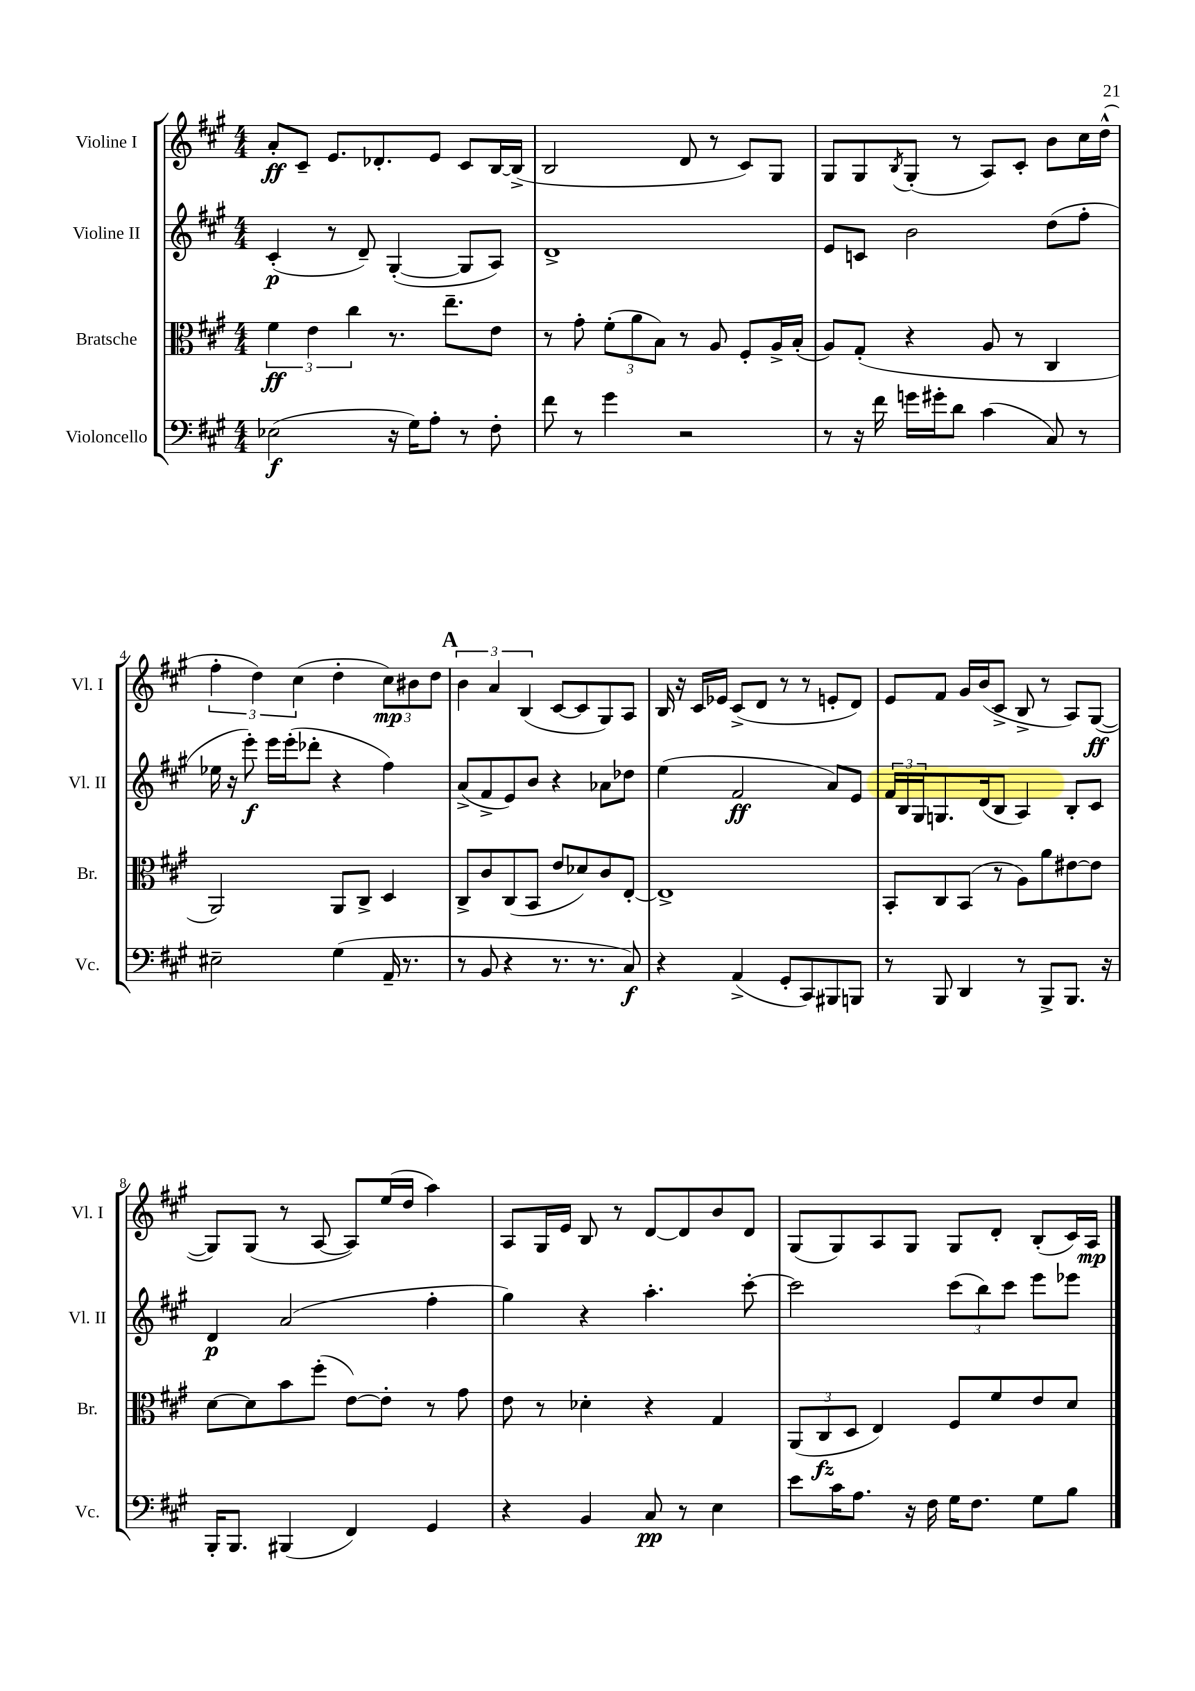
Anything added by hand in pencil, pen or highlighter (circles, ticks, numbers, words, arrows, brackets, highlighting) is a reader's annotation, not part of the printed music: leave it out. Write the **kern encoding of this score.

**kern	**kern	**kern	**kern
*staff4	*staff3	*staff2	*staff1
*clefF4	*clefC3	*clefG2	*clefG2
*k[f#c#g#]	*k[f#c#g#]	*k[f#c#g#]	*k[f#c#g#]
*M4/4	*M4/4	*M4/4	*M4/4
(2E-	6f#	(4c#'	8a'
.	.	.	8c#~
.	6e	.	.
.	.	8r	8.e
.	6cc#	.	.
.	.	8d~)	.
.	.	.	8.d-'
16r	8.r	([4G#'	.
16G#)	.	.	.
8A'	.	.	8e
.	8.ee~	.	.
8r	.	8G#]	8c#
8F#'	8e	8A)	[16B
.	.	.	(16B^]
=	=	=	=
8f#	8r	1d^	2B
8r	8g#'	.	.
4g#	(12f#'	.	.
.	12a	.	.
.	12B)	.	.
2r	8r	.	8d
.	8A	.	8r
.	8F#'	.	8c#)
.	16A^	.	8G#
.	(16B'	.	.
=	=	=	=
8r	8A)	8e	8G#
16r	(8G#'	8c	8G#
16f#	.	.	.
.	.	.	8qB
16g	4r	2b	(8G#'
16g#'	.	.	.
8d	.	.	8r
(4c#	8A	.	8A)
.	8r	.	8c#'
8C#)	4C#	(8dd	8b
8r	.	8ff#'	16cc#
.	.	.	(16dd^^
=	=	=	=
2E#~	2AA)	16ee-	6ff#'
.	.	16r	.
.	.	8eee')	.
.	.	.	6dd)
.	.	16eee	.
.	.	(16eee'	.
.	.	.	(6cc#
.	.	8ddd-'	.
(4G#	8AA	4r	4dd'
.	8C#^	.	.
16AA~	4D	4ff#)	12cc#)
8.r	.	.	.
.	.	.	12b#
.	.	.	12dd
=	=	=	=
8r	8C#^	(8a^	6b
8BB	8c#	8f#^	.
.	.	.	6a
4r	(8C#	8e)	.
.	.	.	(6B
.	8BB	8b	.
8.r	8e	4r	[8c#
.	8d-)	.	8c#]
8.r	.	.	.
.	8c#	8a-	8G#)
8C#)	[8E'	8dd-	8A
=	=	=	=
4r	1E^]	(4ee	16B
.	.	.	16r
.	.	.	16c#
.	.	.	16e-
(4AA^	.	2f#	(8c#^
.	.	.	8d
8GG#'	.	.	8r
8CC#)	.	.	8r
8BBB#	.	8a)	8e'
8BBB	.	8e	8d)
=	=	=	=
8r	8BB'	24f#	8e
.	.	24B	.
.	.	24G#	.
8BBB	8C#	8.G	8f#
4DD	(8BB	.	16g#
.	.	(16d	(16b
.	8r	8B	8c#^
8r	8A)	4A)	8B^
8BBB^	8a	.	8r
8.BBB	[8e#	8B'	8A)
.	8e#]	8c#	([8G#
16r	.	.	.
=	=	=	=
16BBB'	[8d	4d	8G#])
8.BBB	.	.	.
.	8d]	.	(8G#
(4BBB#	8b	(2a	8r
.	(8ff#'	.	[8A
4FF#)	[8e)	.	8A])
.	8e']	.	(16ee
.	.	.	16dd
4GG#	8r	4ff#'	4aa)
.	8g#	.	.
=	=	=	=
4r	8e	4gg#)	8A
.	8r	.	16G#
.	.	.	16e
4BB	4d-'	4r	8B
.	.	.	8r
8C#	4r	4.aa'	[8d
8r	.	.	8d]
4E	4G#	.	8b
.	.	[8ccc#'	8d
=	=	=	=
8e	(12AA	2ccc#]	(8G#
.	12C#	.	.
16c#	.	.	8G#)
.	12D	.	.
8.A	.	.	.
.	4E)	.	8A
16r	.	.	8G#
16F#	.	.	.
16G#	8F#	(12ccc#	8G#
8.F#	.	.	.
.	.	12bb)	.
.	8f#	.	8d'
.	.	12ccc#	.
8G#	8e	8eee	(8B'
8B	8d	8eee-	16c#)
.	.	.	16A
==	==	==	==
*-	*-	*-	*-
